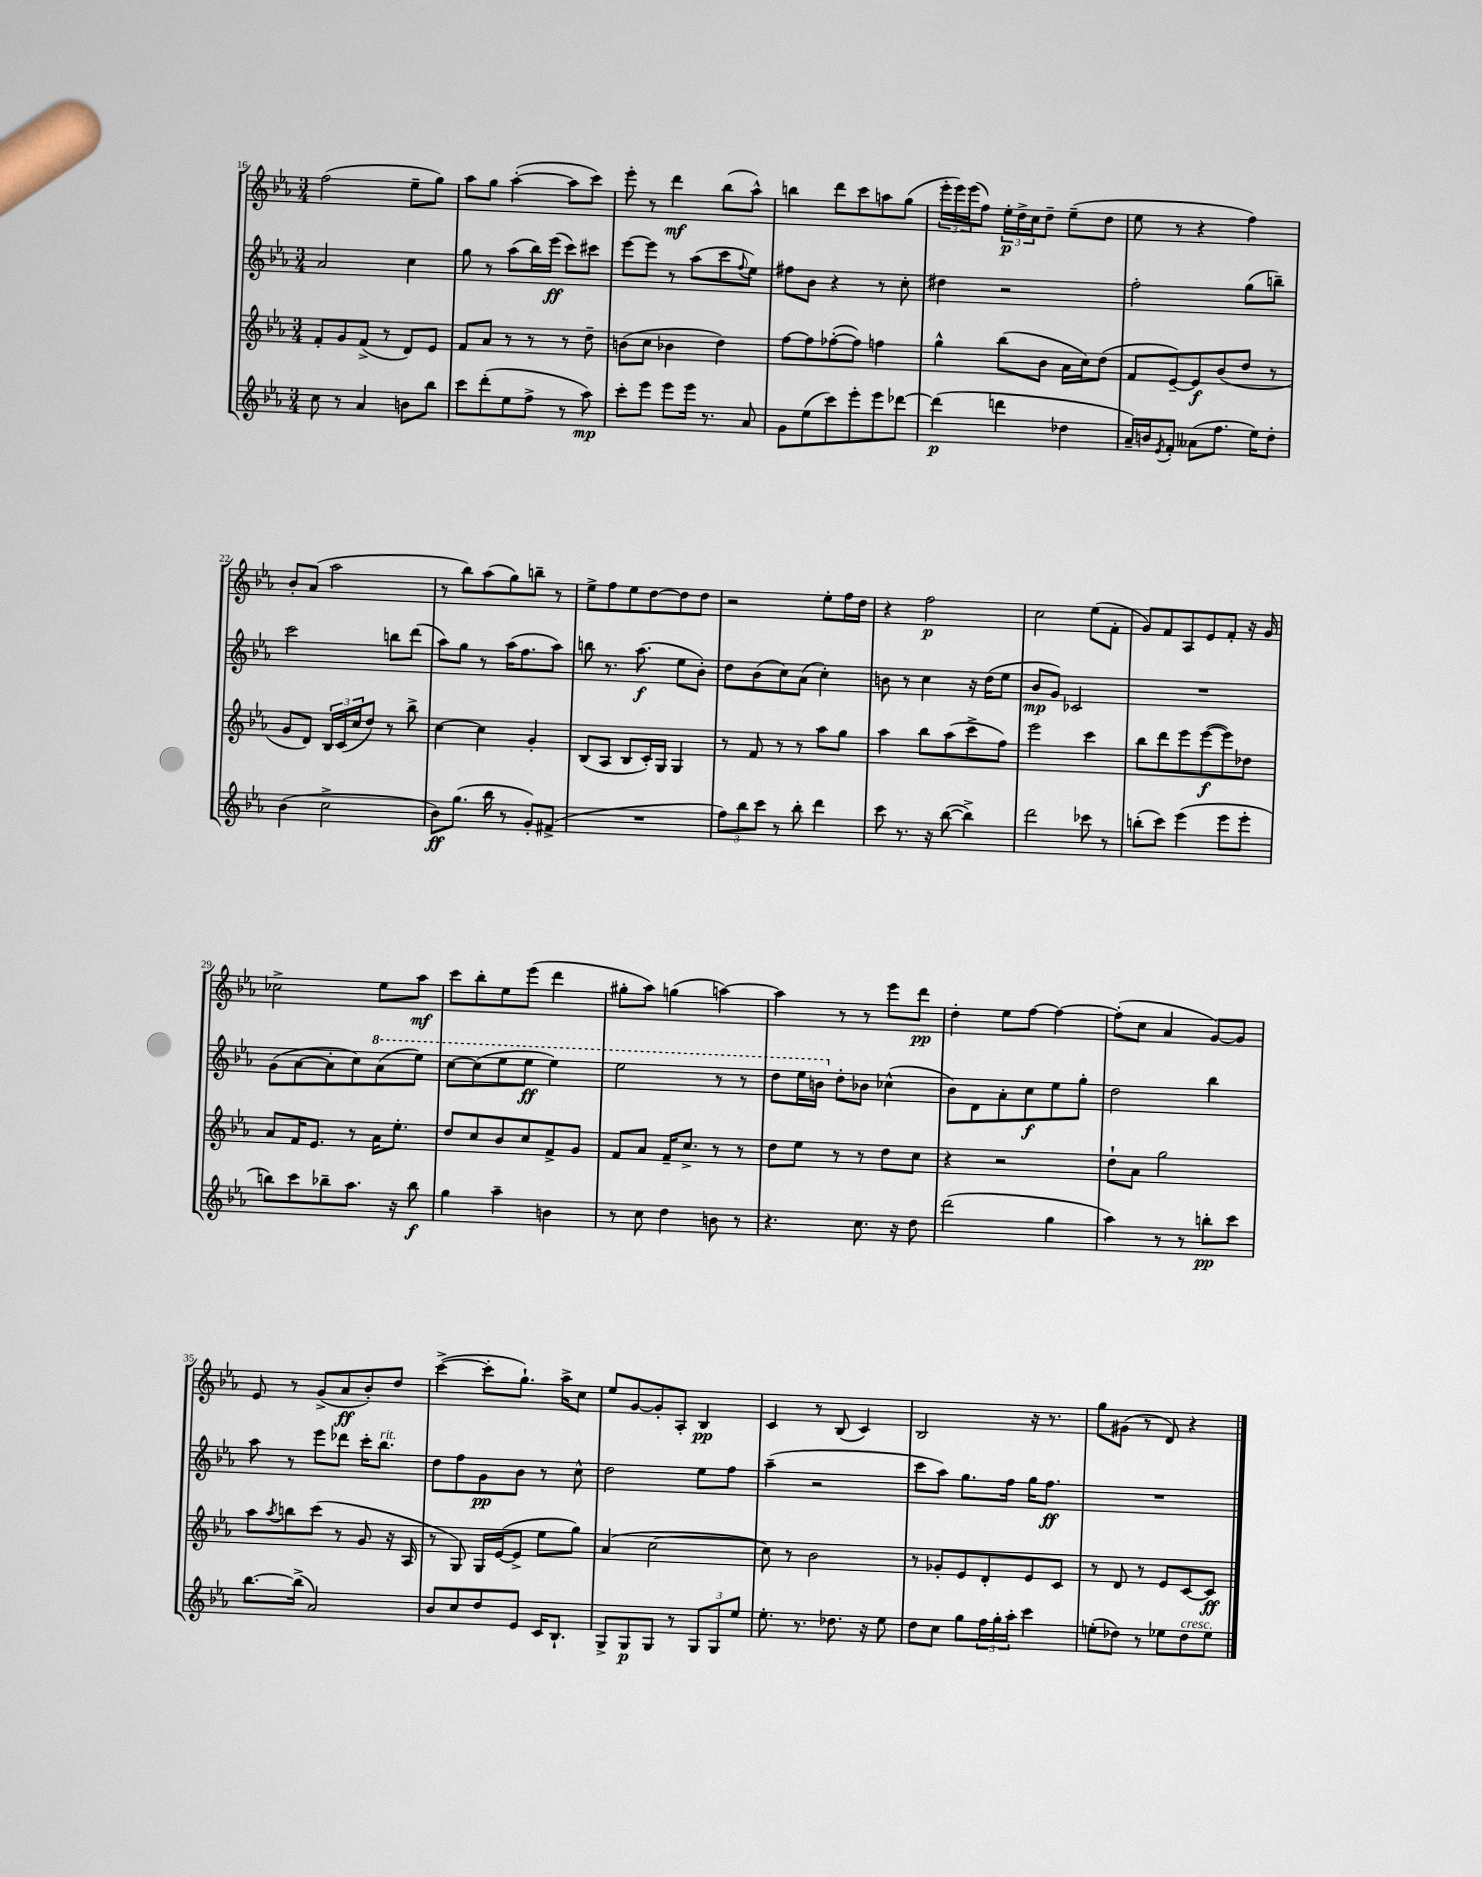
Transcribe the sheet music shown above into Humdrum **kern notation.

**kern	**kern	**kern	**kern
*staff4	*staff3	*staff2	*staff1
*clefG2	*clefG2	*clefG2	*clefG2
*k[b-e-a-]	*k[b-e-a-]	*k[b-e-a-]	*k[b-e-a-]
*M3/4	*M3/4	*M3/4	*M3/4
8cc	8f'	2a-	(2ff
8r	8g	.	.
4a-	(8f^	.	.
.	8r	.	.
8b	8d)	4cc	8ee-~
8bb-	8e-	.	8gg)
=	=	=	=
8ccc	8f	8gg	8aa-
(8ddd'	8a-	8r	8gg
8ee-	8r	(8aa-	([4aa-'
8ff^	8r	16bb-)	.
.	.	(16eee-	.
8r	8r	8ccc)	8aa-]
8aa-)	8dd~	8ccc#	8ccc)
=	=	=	=
8ccc'	(8b	[8eee-	8eee-'
8eee-	8cc	8eee-]	8r
8eee-	4b-	8r	4ddd
16eee-	.	(8aa-	.
8.r	.	.	.
.	4dd)	8ccc	(8bb-
.	.	8qqff	.
8a-	.	8ee-)	8aa-^^)
=	=	=	=
8g	[8ff	8ff#	4bb
(8ee-	8ff]	8b-	.
8ccc)	([8ff-'	4r	8ddd
8eee-'	8ff-])	.	8ccc
8eee-	4ff	8r	8aa
[8ddd-	.	8cc'	(8gg
=	=	=	=
(4ddd-]	4gg^^	4dd#	24eee-'
.	.	.	24eee-)
.	.	.	(24eee-
.	.	.	8ff)
4ddd	(8bb-	2r	24ee-'
.	.	.	24dd^
.	.	.	24cc
.	8b-	.	8dd~
4dd-	16a-	.	(8ee-~
.	16cc)	.	.
.	(8dd	.	8dd
=	=	=	=
16a-~)	8f	2ff'	8ee-
16b	.	.	.
8qe-	.	.	.
8f'	[8e-~)	.	8r
(8a--	8e-]	.	4r
8.ff	(8b-	.	.
.	8dd	(8gg	4ff)
16ee-)	.	.	.
8dd'	8r	8bb~)	.
=	=	=	=
(4b-	8g	2ccc	8b-'
.	8d)	.	(8a-
2cc^	24B-	.	2aa-
.	(24c	.	.
.	24cc	.	.
.	8dd)	.	.
.	8r	8bb	.
.	8bb-^	(8ddd	.
=	=	=	=
8b-)	[4cc	8aa-)	8r
(8.gg	.	8gg	8bb-)
.	4cc]	8r	(8aa-
16bb-	.	.	.
8r	.	(16aa-	8gg)
.	.	8.ff	.
8g')	4g'	.	8bb~
(8f#^	.	8aa-)	8r
=	=	=	=
2.r	(8B-	8bb	8ee-^
.	8A-	8.r	8ff
.	8B-	.	8ee-
.	.	(8.aa-	.
.	16c')	.	[8dd
.	16G	.	.
.	4G	8ee-	8dd]
.	.	8b-')	8dd
=	=	=	=
12ff)	8r	8dd	2r
12bb-	.	.	.
.	8f	(8b-	.
12ccc	.	.	.
8r	8r	8cc)	.
8bb-'	8r	(8a-	.
4ddd	8aa-	4cc')	8ee-'
.	8gg	.	16ff
.	.	.	16dd
=	=	=	=
8ccc	4aa-	8b	4r
8.r	.	8r	.
.	8bb-	4cc	2ff
16r	.	.	.
([8bb-	(8aa-	.	.
4bb-^])	8ccc^	16r	.
.	.	(16dd	.
.	8ff)	8ee-	.
=	=	=	=
2ddd	2eee-	8b-	2cc
.	.	8g)	.
.	.	2c-	.
8ccc-	4ccc	.	(8ee-
8r	.	.	8f'
=	=	=	=
(8bb'	8bb-	2.r	8g)
8ccc)	8ddd	.	8f
(4eee-	8eee-	.	8A-
.	([8eee-	.	8e-
8eee-	8eee-])	.	8f'
8eee-'	8dd-	.	16r
.	.	.	16g
=	=	=	=
8bb)	8a-	(8g	2cc-^
8ccc	16f	[8a-	.
.	8.e-	.	.
8bb-~	.	8a-']	.
8.aa-	8r	8cc)	.
.	16a-	(8aa-	8ee-
16r	8.ee-'	.	.
8bb-	.	8eee-)	8aa-
=	=	=	=
4gg	8dd	[8ccc	8ccc
.	8cc	(8ccc]	8bb-'
4aa-~	8b-	8eee-	8ee-
.	8cc	8eee-	(8eee-
4b	8f^	4eee-)	4ddd
.	8g	.	.
=	=	=	=
8r	8f	2eee-	8gg#'
8cc	8a-	.	8aa-)
4dd	16f~	.	(4gg
.	8.cc^	.	.
8b	8r	8r	[4aa)
8r	8r	8r	.
=	=	=	=
4.r	8dd	8ddd	4aa]
.	8ee-	16eee-	.
.	.	16bb	.
.	8r	8dd'	8r
8.cc	8r	8b-	8r
.	8dd	(4cc-^^	8eee-
16r	.	.	.
8dd	8cc	.	8ddd
=	=	=	=
(2ddd	4r	8b-)	4dd'
.	.	8d	.
.	2r	8a-'	8ee-
.	.	8cc	[8ff
4gg	.	8ee-	4ff_
.	.	8gg'	.
=	=	=	=
4aa-)	8dd`	2dd	(8ff']
.	8a-	.	8cc
8r	2gg	.	4a-
8r	.	.	.
8bb'	.	4bb-	[8g)
8ccc	.	.	8g]
=	=	=	=
[8.bb-	8aa-	8aa-	8e-
.	8qaa-	.	.
.	8bb	8r	8r
(16bb-^]	.	.	.
2a-)	(8ccc	8eee-	(8g^
.	8r	8ddd-	8a-
.	8g	16ccc'	8b-')
.	.	8.bb-	.
.	16r	.	8dd
.	16A-	.	.
=	=	=	=
8b-	8r	8dd	([4ccc^
8cc	8G)	8ff	.
8dd	16G	8g	8ccc']
.	([16e-	.	.
8e-	8e-^]	8b-	8.gg`)
16c	8ee-	8r	.
8.B-`	.	.	16aa-^
.	8gg)	8cc^^	8cc
=	=	=	=
8G^	(4a-	2dd	8ee-
8G	.	.	[8g
8G	[2cc	.	8g']
8r	.	.	8A-'
12G	.	8ee-	4B-
12G	.	.	.
.	.	8ff	.
12ee-	.	.	.
=	=	=	=
8.ee-'	8cc])	(4aa-~	4c
.	8r	.	.
8.r	.	.	.
.	2b-	2r	8r
8.dd-	.	.	(8B-
.	.	.	4c)
16r	.	.	.
8ee-	.	.	.
=	=	=	=
8dd	8r	8ccc	2B-
8cc	8g-'	8aa-)	.
8gg	8e-	8.gg	.
24ff	8d'	.	.
24gg'	.	.	.
.	.	16ff	.
24aa-'	.	.	.
4ccc	8e-	16gg	16r
.	.	8.ff	8.r
.	8c	.	.
=	=	=	=
(8ee'	8r	2.r	8gg
8dd-)	8d	.	(8g#
8r	8r	.	8r
8ee-	8e-	.	8d)
8dd-	[8c	.	4r
8ee-	8c]	.	.
==	==	==	==
*-	*-	*-	*-
